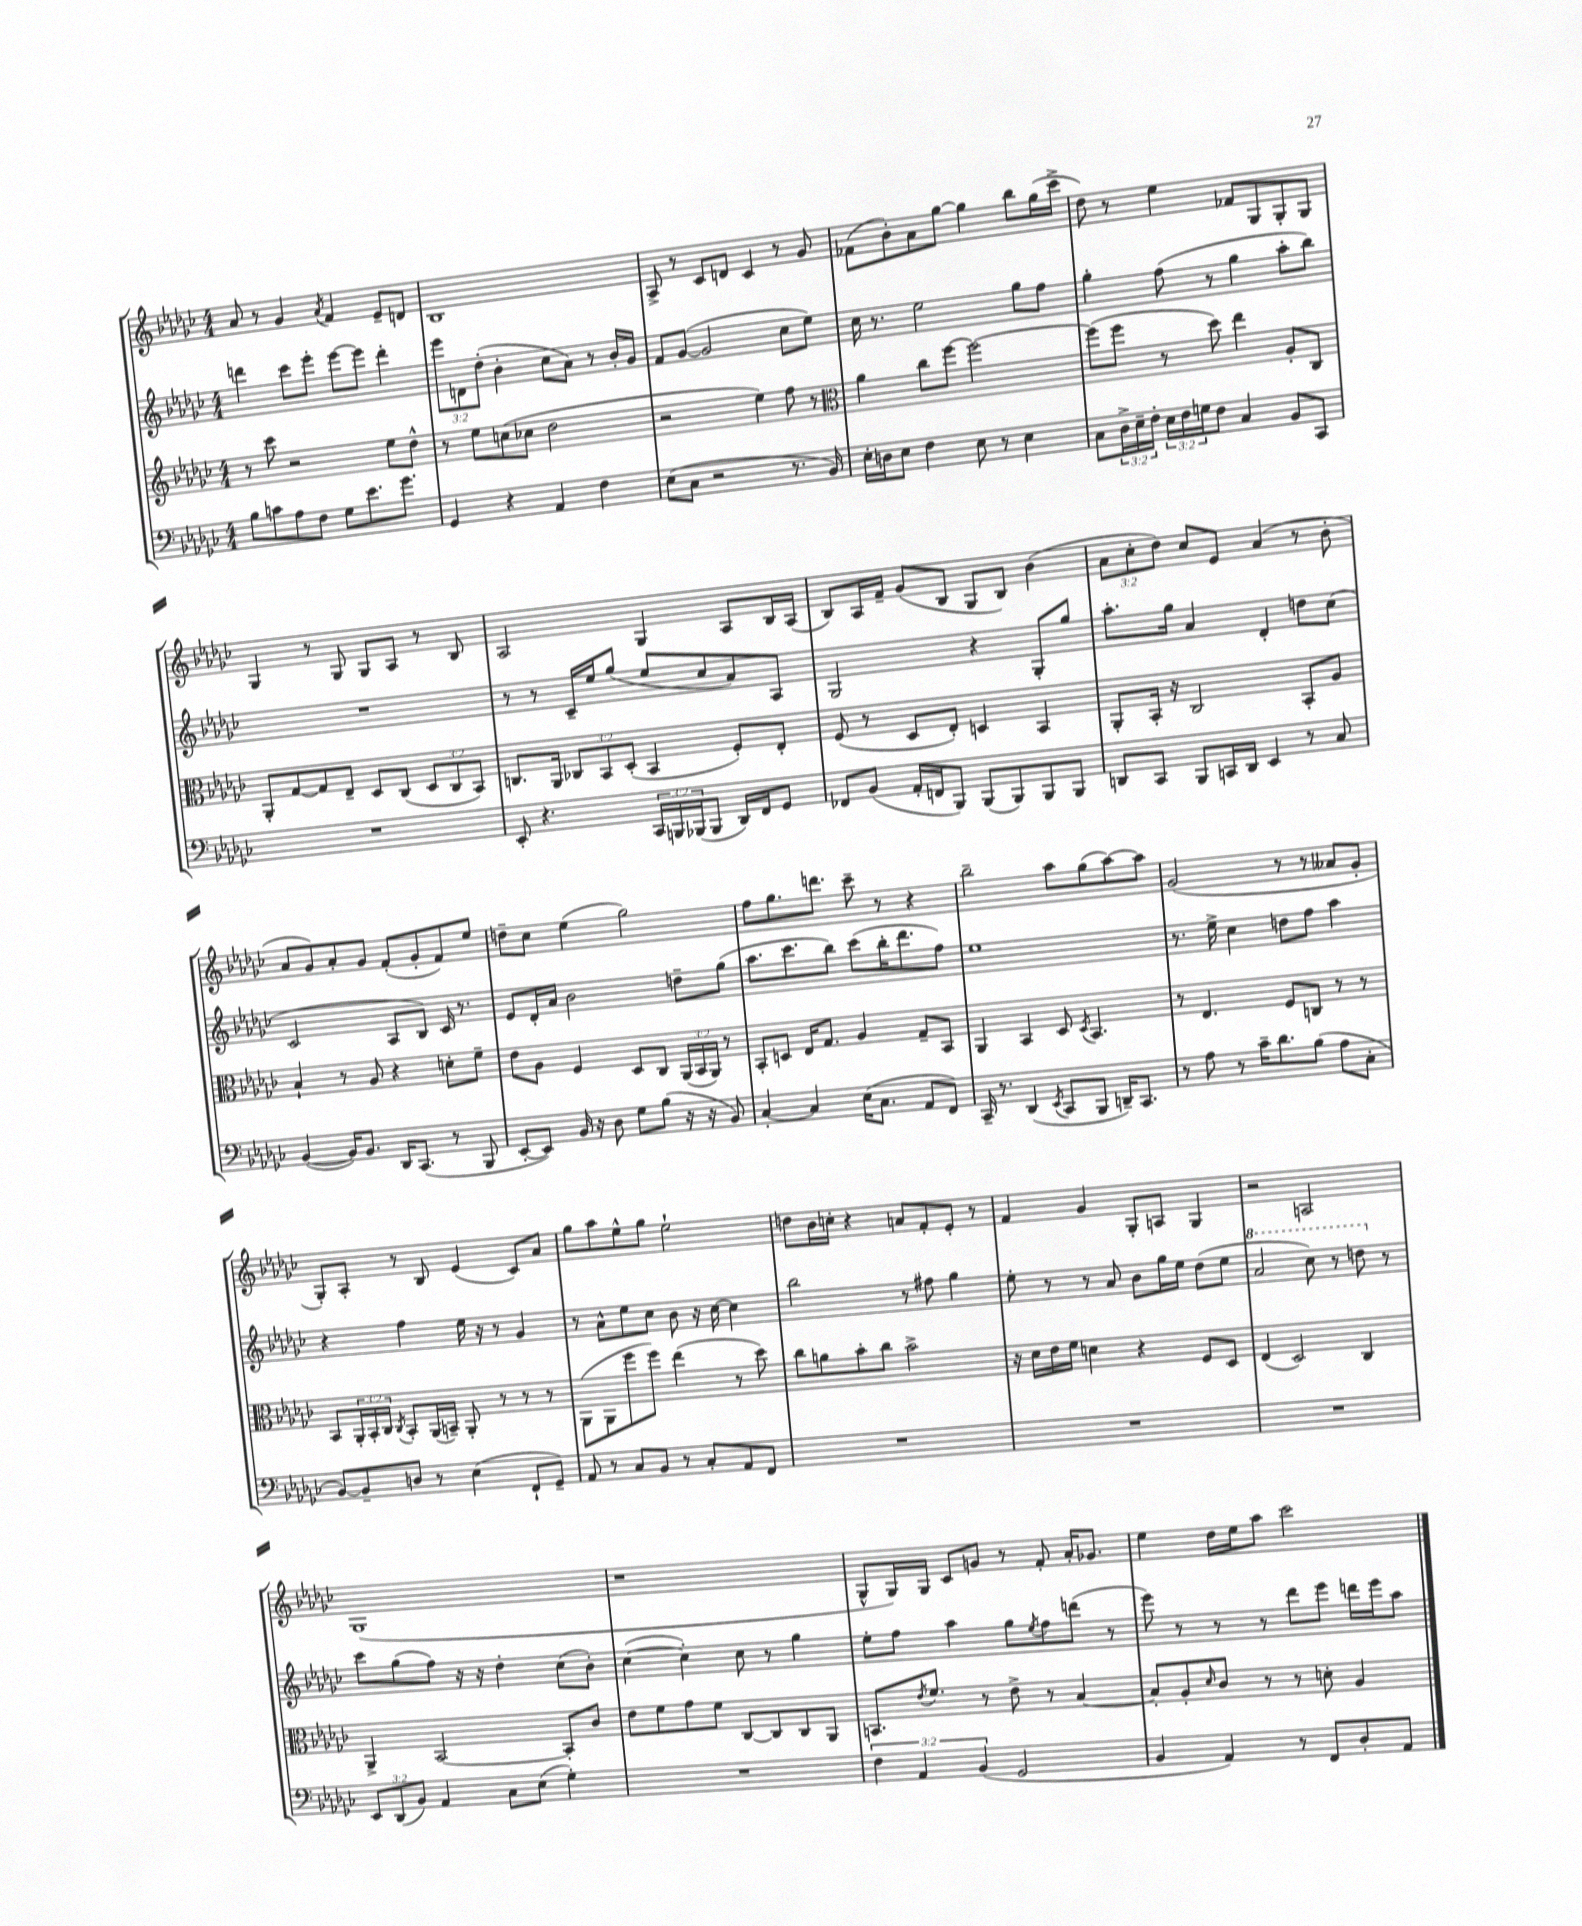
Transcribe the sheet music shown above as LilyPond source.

<<
\new StaffGroup <<
\new Staff = "s0" {
    \clef treble \key ges \major \numericTimeSignature \time 4/4 \override Staff.TupletNumber.text = #tuplet-number::calc-fraction-text
    aes'8 r8 ges'4 \acciaccatura { aes'8 } f'4 ees'8-- d'8 |
    bes1 |
    aes8-> r8 ces'8 d'8 ces'4 r8 ges'8 |
    fes'8( bes'8-.) aes'8 ges''8~ ges''4 bes''8 ges''16( ces'''16-> |
    des''8) r8 ees''4 fes'8 ges8 ges8-. ges8 |
    ges4 r8 ges8 ges8 aes8 r8 bes8 |
    aes2 ges4 aes8 bes16 aes16( |
    bes8) aes16 f'16-- ges'8( bes8 ges8 bes8) bes'4( |
    \tuplet 3/2 { aes'8 ces''8-. des''8) } ces''8 ees'8 aes'4( r8 bes'8-. |
    aes'8 ges'8) aes'8-. ges'8 f'8-.( ges'8-. f'8) ees''8 |
    d''8-- ces''8 ees''4( ges''2) |
    f''8 ges''8. d'''8. ces'''8-- r8 r4 |
    bes''2-- aes''8 ges''8( aes''8~) aes''8 |
    ges'2( r8 r8 aeses'8 ges'8-. |
    ges8-.) aes8-. r8 bes8 ees'4( ces'8) aes'8 |
    ges''8 aes''8 ees''8-^ ges''8 ees''2-! |
    d''8 bes'16 c''16-. r4 a'8 f'8-. ees'8-. r8 |
    f'4 ges'4 ges8-. a8 ges4 |
    r2 a2 |
    ges1( |
    r1 |
    ges8-^ ges16) ges16 ces'8 g'8 r8 f'8-. aes'16-. ges'8. |
    ees''4 des''16 ees''16 aes''8 ces'''2 \bar "|." |
}
\new Staff = "s1" {
    \clef treble \key ges \major \numericTimeSignature \time 4/4 \override Staff.TupletNumber.text = #tuplet-number::calc-fraction-text
    d'''4 ces'''8 ees'''8-. ees'''8~ ees'''8 d'''4-. |
    \tuplet 3/2 { ees'''8 d'8 des''8-.( } bes'4-. ces''8 aes'8) r8 bes'16-. ges'16 |
    f'8 ges'8~( ges'2 ces''8 ees''8) |
    ces''16 r8. ees''2 ges''8 f''8 |
    ges''4-. f''8( r8 ges''4 aes''8-. bes''8) |
    R1 |
    r8 r8 ces'16-- ees''16 ges''8( ees''8 ces''8 aes'8) aes8 |
    ges2 r4 ges8-. ges''8 |
    aes''8.-. ges''16 aes'4 des'4-. d''8 ces''8( |
    ces'2 aes8 bes8) ces'16 r8. |
    ees'8 des'16-. aes'16 bes'2 d''8-- ges''8( |
    aes''8. ces'''8. bes''8) ces'''8( bes''16-. des'''8. f''8) |
    ees''1 |
    r8. ees''16-> ces''4 d''8 f''8 aes''4 |
    r4 f''4 ees''16 r16 r8 ges'4 |
    r8 aes'8-^ ees''8 ces''8 bes'8 r16 ces''16~ ces''4 |
    bes''2 r8 fis''8 ges''4 |
    ees''8-. r8 r8 aes'8 bes'8 ges''16 ees''16 des''8( ees''8 |
    \ottava #1 aes''2 ces'''8) r8 d'''8 \ottava #0 r8 |
    ces'''8 ges''8( f''8) r16 r16 des''4-. ces''8( bes'8-.) |
    ces''4~( ces''4-.) ces''8 r8 ges''4 |
    ees''8-. f''8 aes''4 ges''8 \acciaccatura { ees''8 } f''8 d'''8( r8 |
    ees'''8) r8 r8 r8 des'''8 ees'''8 d'''16 ees'''16 aes''8 \bar "|." |
}
\new Staff = "s2" {
    \clef treble \key ges \major \numericTimeSignature \time 4/4 \override Staff.TupletNumber.text = #tuplet-number::calc-fraction-text
    r8 ces'''8 r2 ees''8 des''8-^ |
    r8 ees''8 c''8( ces''8 des''2 |
    r2 ees''4) f''8 r8 |
    \clef alto aes'4 ces''8 f''8~ f''2~ |
    f''8( f''8 r8 des''8) ees''4 aes8-. ces8 |
    aes,8-. ges8~ ges8 ees8-- des8 ces8( \tuplet 3/2 { des8 ces8 bes,8) } |
    c8. aes,16 \tuplet 3/2 { ces8 bes,8 des8-.( } bes,4 f8-.) ees8-. |
    f8( r8 des8 ees8-.) d4 bes,4 |
    aes,8-. bes,16-. r16 ces2 bes,8-. aes8 |
    bes4-! r8 aes8 r4 d'8-. f'8-- |
    ees'8 aes8 f4 des8 ces8 \tuplet 3/2 { aes,16( bes,16 aes,16) } r8 |
    bes,8-. d8 ees16 ges8. aes4 ges8-- bes,8 |
    aes,4 bes,4 des8 \acciaccatura { des8 } bes,4. |
    r8 ees4. f8 c8 r8 r8 |
    bes,8 \tuplet 3/2 { aes,16-. bes,16-. ces16 } \acciaccatura { ces8 } bes,8-. aes,16( b,16--) aes,8-. r8 r8 r8 |
    aes,8( aes,8 f''8 f''8) ees''4( r8 des''8) |
    ces''8 a'8 bes'8-. ces''8 bes'2-> |
    r16 des'16 ees'16 f'16 d'4 r4 f8 des8 |
    ees4( des2) ces4 |
    aes,4-> bes,2~ bes,8-. ces'8 |
    ees'8 f'8 ges'8 f'8 ces8~ ces8 ces8 aes,8 |
    b,8. \acciaccatura { ees'8 } f'8. r8 ees'8-> r8 bes4~ |
    bes8-. aes8-. \grace { des'16 } ces'8 r8 r8 d'8-. aes4 \bar "|." |
}
\new Staff = "s3" {
    \clef bass \key ges \major \numericTimeSignature \time 4/4 \override Staff.TupletNumber.text = #tuplet-number::calc-fraction-text
    bes8 c'8 aes8 f8 ges8 ees'8. ges'8. |
    ges,4 r4 aes,4 f4 |
    ees8( ces8 r2 r8. bes,16) |
    ees16-. d16 ees8 f4 ees8 r8 ees4 |
    ces8 \tuplet 3/2 { des16-> ees16-- f16-. } \tuplet 3/2 { ees16 f16 g16 } f8 ces4 bes,8 ces,8 |
    R1 |
    ees,8-. r4. \tuplet 3/2 { ces,16 b,,16 bes,,16( } bes,,8 des,16) f,16 ges,8 |
    fes,8 bes,8( aes,16-. f,16 bes,,8) bes,,8( bes,,8) bes,,8 bes,,8 |
    d,8 ces,8 bes,,8 c,16 d,16 ees,4 r8 ces8 |
    bes,4~( bes,16) bes,8. des,16 ces,8.( r8 bes,,8 |
    ees,8~-. ees,8) bes,16 r16 des8 ges8 bes8( r16 r16 bes,8) |
    ces4~-. ces4 ees16( ces8. aes,8 f,8) |
    ces,16-- r8. des,4( \acciaccatura { ees,8 } ces,8 bes,,8 d,16--) ces,8. |
    r8 aes8 r8 ces'16-- des'8. bes8( aes8 ces8-. |
    bes,8~) bes,8-- d8 r8 ees4( f,8-! ges,8--) |
    aes,8 r8 ces8 bes,8 r8 ces8-. aes,8 f,8 |
    R1 |
    R1 |
    R1 |
    \tuplet 3/2 { ees,8 des,8( bes,8) } aes,4 ces8 ees8( ges4-.) |
    R1 |
    \tuplet 3/2 { f4 aes,4 bes,4( } ges,2 |
    bes,4 aes,4) r8 f,8 des8-. aes,8 \bar "|." |
}
>>
>>
\layout { \context { \Score \remove "Bar_number_engraver" } }
